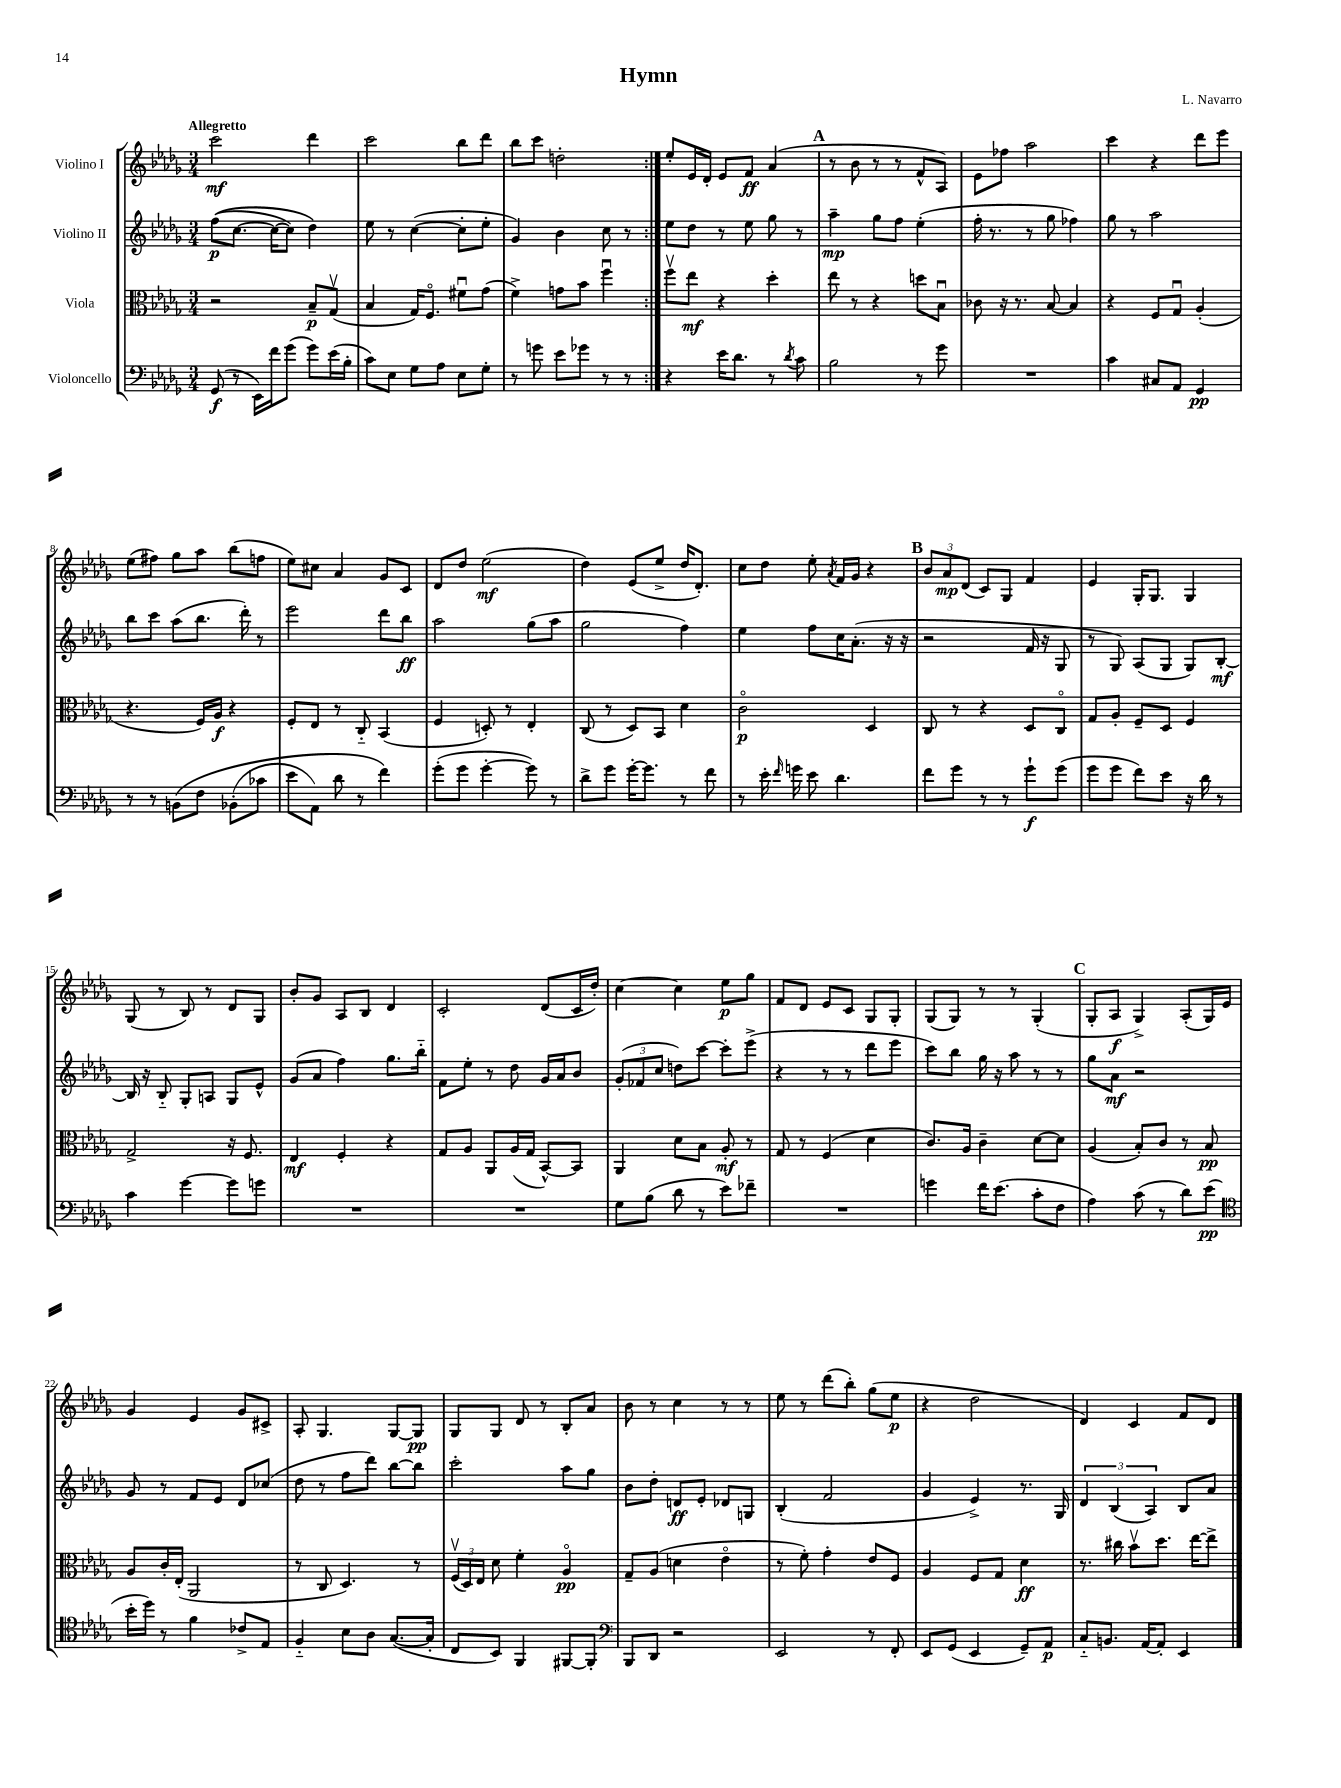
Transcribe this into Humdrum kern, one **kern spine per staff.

**kern	**kern	**kern	**kern
*staff4	*staff3	*staff2	*staff1
*clefF4	*clefC3	*clefG2	*clefG2
*k[b-e-a-d-g-]	*k[b-e-a-d-g-]	*k[b-e-a-d-g-]	*k[b-e-a-d-g-]
*M3/4	*M3/4	*M3/4	*M3/4
(8GG-	2r	&((8ff	2ccc
8r	.	[8.cc	.
16EE-)	.	.	.
16f	.	16cc_	.
(8g-	.	8cc])	.
8g-)	8B-~	4dd-&)	4ddd-
(16e-	(8G-v	.	.
16B-'	.	.	.
=	=	=	=
8c)	4B-	8ee-	2ccc
8E-	.	8r	.
8G-	16G-)	([4cc	.
.	8.Fo	.	.
8A-	.	.	.
8E-	8f#u	8cc']	8bb-
8G-'	(8g-	8ee-'	8ddd-
=	=	=	=
8r	4f^)	4g-)	8bb-
8g	.	.	8ccc
8e-	8g	4b-	2dd'
8g-	8b-	.	.
8r	4ffu	8cc	.
8r	.	8r	.
=:|!	=:|!	=:|!	=:|!
4r	8ffv	8ee-	8ee-'
.	8ee-	8dd-	16e-
.	.	.	16d-'
16e-	4r	8r	8e-
8.d-	.	.	.
.	.	8ee-	8f
8r	4dd-'	8gg-	(4a-
8qd-	.	.	.
8c	.	8r	.
=	=	=	=
2B-	8ee-	4aa-~	8r
.	8r	.	8b-
.	4r	8gg-	8r
.	.	8ff	8r
8r	8dd	(4ee-'	8f^^
8g-	8B-u	.	8A-)
=	=	=	=
2.r	8c-	16ff'	8e-
.	.	8.r	.
.	16r	.	8ff-
.	8.r	.	.
.	.	8r	2aa-
.	[8B-	8gg-	.
.	4B-]	4ff-)	.
=	=	=	=
4c	4r	8gg-	4ccc
.	.	8r	.
8C#	8F	2aa-	4r
8AA-	8G-u	.	.
4GG-	(4A-'	.	8ddd-
.	.	.	8eee-
=	=	=	=
8r	4.r	8bb-	(8ee-
8r	.	8ccc	8ff#)
&(8BB	.	(8aa-	8gg-
8F	16F)	8.bb-	8aa-
.	16A-	.	.
(8BB-'	4r	.	(8bb-
.	.	16ddd-')	.
8c-	.	8r	8ff
=	=	=	=
8e-	8F'	2eee-	8ee-)
8AA-)	8E-	.	8cc#
8d-	8r	.	4a-
8r	8C'~	.	.
4f&)	(4BB-	8ddd-	8g-
.	.	8bb-	8c
=	=	=	=
(8g-'	4F	2aa-	8d-
8g-	.	.	8dd-
[4g-'	8D')	.	(2ee-
.	8r	.	.
8g-])	4E-'	(8gg-	.
8r	.	8aa-	.
=	=	=	=
8d-^	(8C	2gg-	4dd-)
8g-	8r	.	.
[16g-'	8D-)	.	(8e-
8.g-]	.	.	.
.	8BB-	.	8ee-^
8r	4d-	4ff)	16dd-
.	.	.	8.d-')
8f	.	.	.
=	=	=	=
8r	2co	4ee-	8cc
16e-'	.	.	8dd-
16qqf	.	.	.
16g	.	.	.
8e-	.	8ff	8ee-'
.	.	.	8qa-
4.d-	.	16cc	16f
.	.	(8.a-'	16g-
.	4D-	.	4r
.	.	16r	.
.	.	16r	.
=	=	=	=
8f	8C	2r	12b-
.	.	.	12a-
8g-	8r	.	.
.	.	.	(12d-
8r	4r	.	8c)
8r	.	.	8G-
8g-`	8D-	16f	4f
.	.	16r	.
(8g-	8Co	8G-	.
=	=	=	=
8g-	8G-	8r	4e-
8g-	8A-'	8G-)	.
8f)	8F~	(8A-	16G-'
.	.	.	8.G-
8e-	8D-	8G-	.
16r	4F	8G-)	4G-
16d-	.	.	.
8r	.	[8B-'	.
=	=	=	=
4c	2G-^	16B-]	(8G-
.	.	16r	.
.	.	8B-'~	8r
[4g-	.	8G-'	8B-)
.	.	8A	8r
8g-]	16r	8G-	8d-
.	8.F	.	.
8g	.	8e-^^	8G-
=	=	=	=
2.r	4E-	(8g-	8b-'
.	.	8a-	8g-
.	4F'	4ff)	8A-
.	.	.	8B-
.	4r	8.gg-	4d-
.	.	16bb-'~	.
=	=	=	=
2.r	8G-	8f	2c'
.	8A-	8ee-'	.
.	8AA-	8r	.
.	(16A-	8dd-	.
.	16G-	.	.
.	[8BB-^^)	16g-	(8d-
.	.	16a-	.
.	8BB-]	8b-	16c
.	.	.	16dd-')
=	=	=	=
8G-	4AA-	(12g-'	[4cc
.	.	12f-	.
(8B-	.	.	.
.	.	12cc	.
8d-	8d-	8dd)	4cc]
8r	8B-	[8ccc	.
8e-)	8A-'	8ccc']	8ee-
8f-~	8r	(8eee-^	8gg-
=	=	=	=
2.r	8G-	4r	8f
.	8r	.	8d-
.	(4F	8r	8e-
.	.	8r	8c
.	4d-	8ddd-	8G-
.	.	8eee-	8G-'
=	=	=	=
4g	8.c)	8ccc)	(8G-
.	.	8bb-	8G-)
.	16A-	.	.
16f	4c~	16gg-	8r
(8.e-	.	16r	.
.	.	8aa-	8r
8c'	[8d-	8r	(4G-'
8F	8d-]	8r	.
=	=	=	=
4A-)	(4A-	8gg-	8G-'
.	.	8a-	8A-
(8c	8B-')	2r	4G-^)
8r	8c	.	.
8d-)	8r	.	(8A-'
(8e-	8B-	.	16G-)
.	.	.	16e-
=	=	=	=
*clefC4	*	*	*
16b-'	8A-	8g-	4g-
16dd-)	.	.	.
8r	16c'	8r	.
.	(16E-'	.	.
4f	2AA-	8f	4e-
.	.	8e-	.
8c-^	.	8d-	8g-
8E-	.	(8cc-	8c#^
=	=	=	=
4F'~	8r	8dd-	8A-'
.	8C	8r	4.G-
8B-	4.D-)	8ff	.
8A-	.	8ddd-)	.
([8.G-	.	[8bb-	[8G-
.	8r	8bb-]	8G-]
16G-']	.	.	.
=	=	=	=
8C	(24Fv	2ccc'	8G-
.	24D-)	.	.
.	24E-	.	.
8BB-)	8d-	.	8G-
4FF	4f'	.	8d-
.	.	.	8r
[8FF#	4A-o	8aa-	8B-'
8FF#']	.	8gg-	8a-
=	=	=	=
*clefF4	*	*	*
8BBB-	8G-~	8b-	8b-
8DD-	(8A-	8dd-'	8r
2r	4d	8d	4cc
.	.	8e-'	.
.	4e-o	8d-	8r
.	.	8G	8r
=	=	=	=
2EE-	8r	(4B-'	8ee-
.	8f')	.	8r
.	4g-'	2f	(8ddd-
.	.	.	8bb-')
8r	8e-	.	(8gg-
8FF'	8F	.	8ee-
=	=	=	=
8EE-	4A-	4g-	4r
(8GG-	.	.	.
4EE-	8F	4e-^)	2dd-
.	8G-	.	.
8GG-~)	4d-	8.r	.
8AA-	.	.	.
.	.	16G-	.
=	=	=	=
8C'~	8.r	6d-	4d-)
8.BB	.	.	.
.	.	(6B-	.
.	16cc#	.	.
.	8b-v	.	4c
[16AA-	.	.	.
.	.	6A-)	.
8AA-']	8.dd-	.	.
4EE-	.	8B-	8f
.	[16ee-	.	.
.	8ee-^]	8a-	8d-
==	==	==	==
*-	*-	*-	*-
